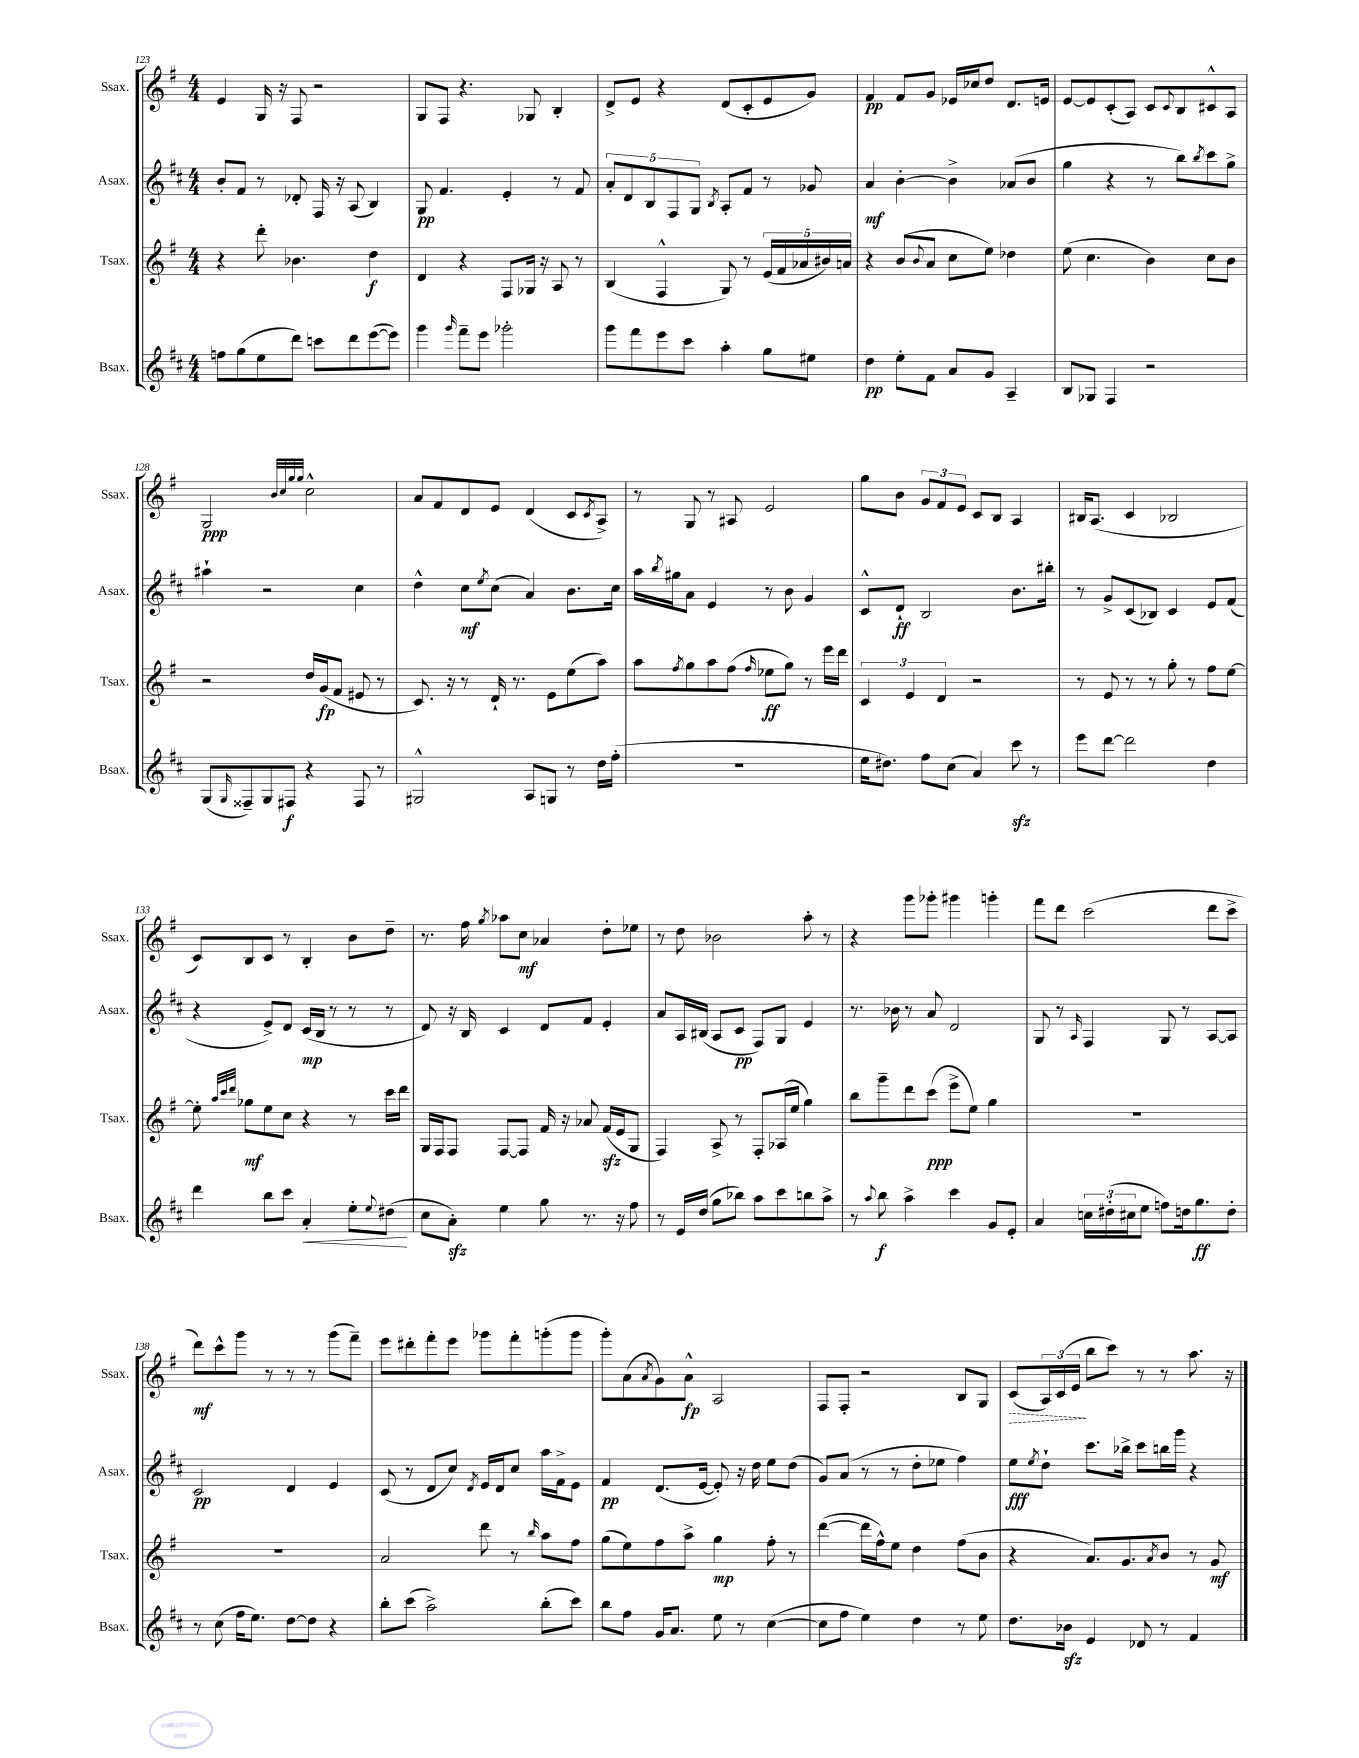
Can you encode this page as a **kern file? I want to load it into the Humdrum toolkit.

**kern	**kern	**kern	**kern
*staff4	*staff3	*staff2	*staff1
*clefG2	*clefG2	*clefG2	*clefG2
*k[f#c#]	*k[f#]	*k[f#c#]	*k[f#]
*M4/4	*M4/4	*M4/4	*M4/4
8ff\L	4r	8b'/L	4e/
(8gg\	.	8f#/J	.
8ee\	8ddd'\	8r	16G/
.	.	.	16r
8ddd\J)	4.b-\	8d-'/	8F#/
8ccc\L	.	16F#/	2r
.	.	16r	.
8ddd\	.	(8A/	.
([8eee\	4dd\	4B/)	.
8eee\]J)	.	.	.
=	=	=	=
4ggg\	4d/	8G/	8G/L
.	.	4.f#/	8F#/J
16qqggg/	.	.	.
8fff#~\L	4r	.	4.r
8eee\J	.	.	.
2ggg-'\	8F#/L	4e'/	.
.	16G-/Jk	.	8G-/
.	16r	.	.
.	8A/	8r	4B'/
.	8r	8f#/	.
=	=	=	=
8ggg\L	(4B/	10a'/L	8d^/L
.	.	10d/	.
8fff#\	.	.	8e/J
.	.	10B/	.
8eee\	4F#^^/	.	4r
.	.	10F#/	.
8ccc#\J	.	.	.
.	.	10G/J	.
.	.	8qB/	.
4aa'\	8G/)	8A'/L	(8d/L
.	8r	8f#/J	8c'/
8gg\L	(20e/LL	8r	8e/
.	20f#/	.	.
.	20a-/	.	.
8ee#\J	.	8g-/	8g/J)
.	20b#/)	.	.
.	20a/JJ	.	.
=	=	=	=
4dd\	4r	4a/	4f#/
8ee'\L	(8b/L	[4b'\	8f#/L
.	8qqb/	.	.
8f#\J	8a/J	.	8g/J
8a/L	8cc\L	4b^\]	16e-/LL
.	.	.	16cc-/J
8g/J	8ee\J)	.	8dd/J
4A~/	4dd-\	(8a-/L	8.d/L
.	.	8b/J	.
.	.	.	16e/Jk
=	=	=	=
8B/L	(8ee\	4gg\	[8e/L
8G-/J	4.cc\	.	8e/]
4F#/	.	4r	(8c'/
.	.	.	8A/J)
2r	4b\)	8r	8c/L
.	.	.	8qqc/
.	.	8bb\L)	8B/
.	.	8qbb/	.
.	8cc\L	8ccc#\	8c#^^/
.	8b\J	8gg^\J	8A/J
=	=	=	=
(8G/L	2r	4aa#`\	2G/
16qqG/	.	.	.
8F##~/)	.	.	.
8G/	.	2r	.
8F#/J	.	.	.
.	.	.	32qqb/LLL
.	.	.	32qqcc/
.	.	.	32qqgg/
.	.	.	32qqgg/JJJ
4r	16dd/LL	.	2cc^^\
.	(16g/J	.	.
.	8f#/J	.	.
8F#/	8e#/	4cc#\	.
8r	8r	.	.
=	=	=	=
2G#^^/	8.c/)	4dd^^\	8a/L
.	.	.	8f#/
.	16r	.	.
.	8r	8cc#\L	8d/
.	.	8qee/	.
.	16d`/	(8cc#\J	8e/J
.	8.r	.	.
8A/L	.	4a/)	(4d/
8G/J	8e\L	.	.
8r	(8ee\	8.b\L	8c/L
.	.	.	8qc/
16dd\LL	8aa\J)	.	8A^/J)
(16ff#'\JJ	.	16cc#\Jk	.
=	=	=	=
1r	8aa\L	16aa\LL	8r
.	.	8qbb/	.
.	.	16gg#\J	.
.	8qff#/	.	.
.	8gg\	8a\J	8G/
.	8aa\	4e/	8r
.	(8ff#\J	.	8A#/
.	16qqff#/	.	.
.	8ee-\L	8r	2e/
.	8gg\J)	8b\	.
.	8r	4g/	.
.	16eee\LL	.	.
.	16ddd\JJ	.	.
=	=	=	=
16ee\LK	6c/	8c#^^/L	8gg\L
8.dd#\J)	.	.	.
.	.	8d`/J	8b\J
.	6e/	.	.
8ff#\L	.	2B/	12g/L
.	6d/	.	12f#/
(8cc#\J	.	.	.
.	.	.	12e/J
4a/)	2r	.	8c/L
.	.	.	8B/J
8ccc#\	.	8.b\L	4A/
8r	.	.	.
.	.	16bb#'\Jk	.
=	=	=	=
8eee\L	8r	8r	16B#/LK
.	.	.	(8.A/J
[8ddd\J	8e/	8g^/L	.
2ddd\]	8r	(8c#/	4c/
.	8r	8B-/J)	.
.	8gg'\	4c#/	2B-/
.	8r	.	.
4dd\	8ff#\L	8e/L	.
.	[8ee\J	(8f#/J	.
=	=	=	=
4ddd\	8ee'\]	4r	8c/L)
.	32qqaa/LLL	.	.
.	32qqccc/	.	.
.	32qqddd/JJJ	.	.
.	8gg-\L	.	8B/
8bb\L	8ee\	8e^/L)	8c/J
8ccc#\J	8cc\J	8d/J	8r
4a'/	4r	(16c#/LL	4B'/
.	.	16B/JJ	.
.	.	8r	.
8ee'\L	8r	8r	8b\L
8qqee/	.	.	.
(8dd#\J	16ccc\LL	8r	8dd~\J
.	16ddd\JJ	.	.
=	=	=	=
8cc#\L	16G/LL	8d/)	8.r
.	16F#/J	.	.
8a'\J)	8F#/J	16r	.
.	.	16B/	16ff#\
.	.	.	8qgg/
4ee\	[8F#/L	4c#/	8aa-\L
.	8F#/]J	.	8cc\J
8gg\	16f#/	8d/L	4a-/
.	16r	.	.
8.r	8a-/	8f#/J	.
.	(16f#/LL	4e'/	8dd'\L
16r	16e/J	.	.
8ff#\	8G/J	.	8ee-\J
=	=	=	=
8r	4F#/)	8a/L	8r
16e/LL	.	16A/L	8dd\
(16dd/JJ	.	(16B#/JJ	.
8gg\L	8A^/	8A/L	2b-\
8bb-\J)	8r	8c#/J	.
8aa\L	8F#'/L	8F#/L)	.
8ccc#\	(16A-/L	8G/J	.
.	16ee/JJ	.	.
8bb\	4gg\)	4e/	8aa'\
8aa^\J	.	.	8r
=	=	=	=
8r	8bb\L	8.r	4r
8qqaa/	.	.	.
8bb\	8ggg~\	.	.
.	.	16b-\	.
4aa^\	8ddd\	8r	8ggg\L
.	(8ccc\J	8a/	8ggg-'\J
4ccc#\	8eee^\L	2d/	4ggg#\
.	8ee\J)	.	.
8g/L	4gg\	.	4ggg'\
8e'/J	.	.	.
=	=	=	=
4a/	1r	8G/	8fff#\L
.	.	8r	8ddd\J
.	.	16qqA/	.
24cc\LL	.	4F#/	(2ccc\
(24dd#'\	.	.	.
24cc#\J	.	.	.
8ee\J	.	.	.
8ff\L)	.	8G/	.
16dd\k	.	8r	.
8.gg\	.	.	.
.	.	[8A/L	8ddd\L
8dd'\J	.	8A/]J	8ccc^\J
=	=	=	=
8r	1r	2c#/	8ddd\L)
(8cc#\	.	.	8ccc^^\
16ff#\LK	.	.	8ggg\J
8.ee\J)	.	.	.
.	.	.	8r
[8dd\L	.	4d/	8r
8dd\]J	.	.	8r
4r	.	4e/	(8ggg\L
.	.	.	8fff#~\J)
=	=	=	=
8bb'\L	2a/	(8c#/	8eee\L
(8ccc#\J	.	8r	8ddd#'\
2aa^\)	.	8d/L	8fff#'\
.	.	8cc#/J)	8eee\J
.	.	8qd/	.
.	8ddd\	16e/LL	8ggg-\L
.	.	16d/J	.
.	8r	8cc#/J	8fff#'\
.	16qqbb/	.	.
(8bb'\L	8aa\L	16aa\LL	(8ggg'\
.	.	16f#^\J	.
8ccc#\J)	8ff#\J	8e\J	8ggg\J
=	=	=	=
8bb\L	(8gg\L	4f#/	8ggg'\L)
8ff#\J	8ee\)	.	(8a\
.	.	.	8qa/
16g/LK	8ff#\	(8.d/L	8g\)
8.a/J	.	.	.
.	8aa^\J	.	8a^^\J
.	.	[16e/Jk	.
8ee\	4gg\	8e'/])	2A/
8r	.	16r	.
.	.	16dd\	.
([4cc#\	8ff#'\	8ee\L	.
.	8r	(8dd\J	.
=	=	=	=
8cc#\]L	([4ddd\	8g/L)	8F#/L
8ff#\J	.	(8a/J	8F#'/J
4ee\)	16ddd\]LL	8r	2r
.	16ff#^^\J)	.	.
.	8ee\J	8r	.
4dd\	4dd\	8dd'\L	.
.	.	8ee-\J	.
8r	(8ff#\L	4ff#\)	8B/L
8ee\	8b\J	.	8G/J
=	=	=	=
8.dd\L	4r	8ee\L	(8c/L
.	.	8qee/	.
.	.	8dd`\J	24A/L)
.	.	.	(24c/
16b-\Jk	.	.	.
.	.	.	24e/JJ
4e/	8.a/L)	8.ccc#\L	8bb\L
.	.	.	8ccc\J)
.	8.g/	16bb-^\Jk	.
8d-/	.	8ccc#\L	8r
.	8qa/	.	.
8r	8b/J	16bb\L	8r
.	.	16ggg\JJ	.
4f#/	8r	4r	8.aa\
.	8g/	.	.
.	.	.	16r
==	==	==	==
*-	*-	*-	*-
